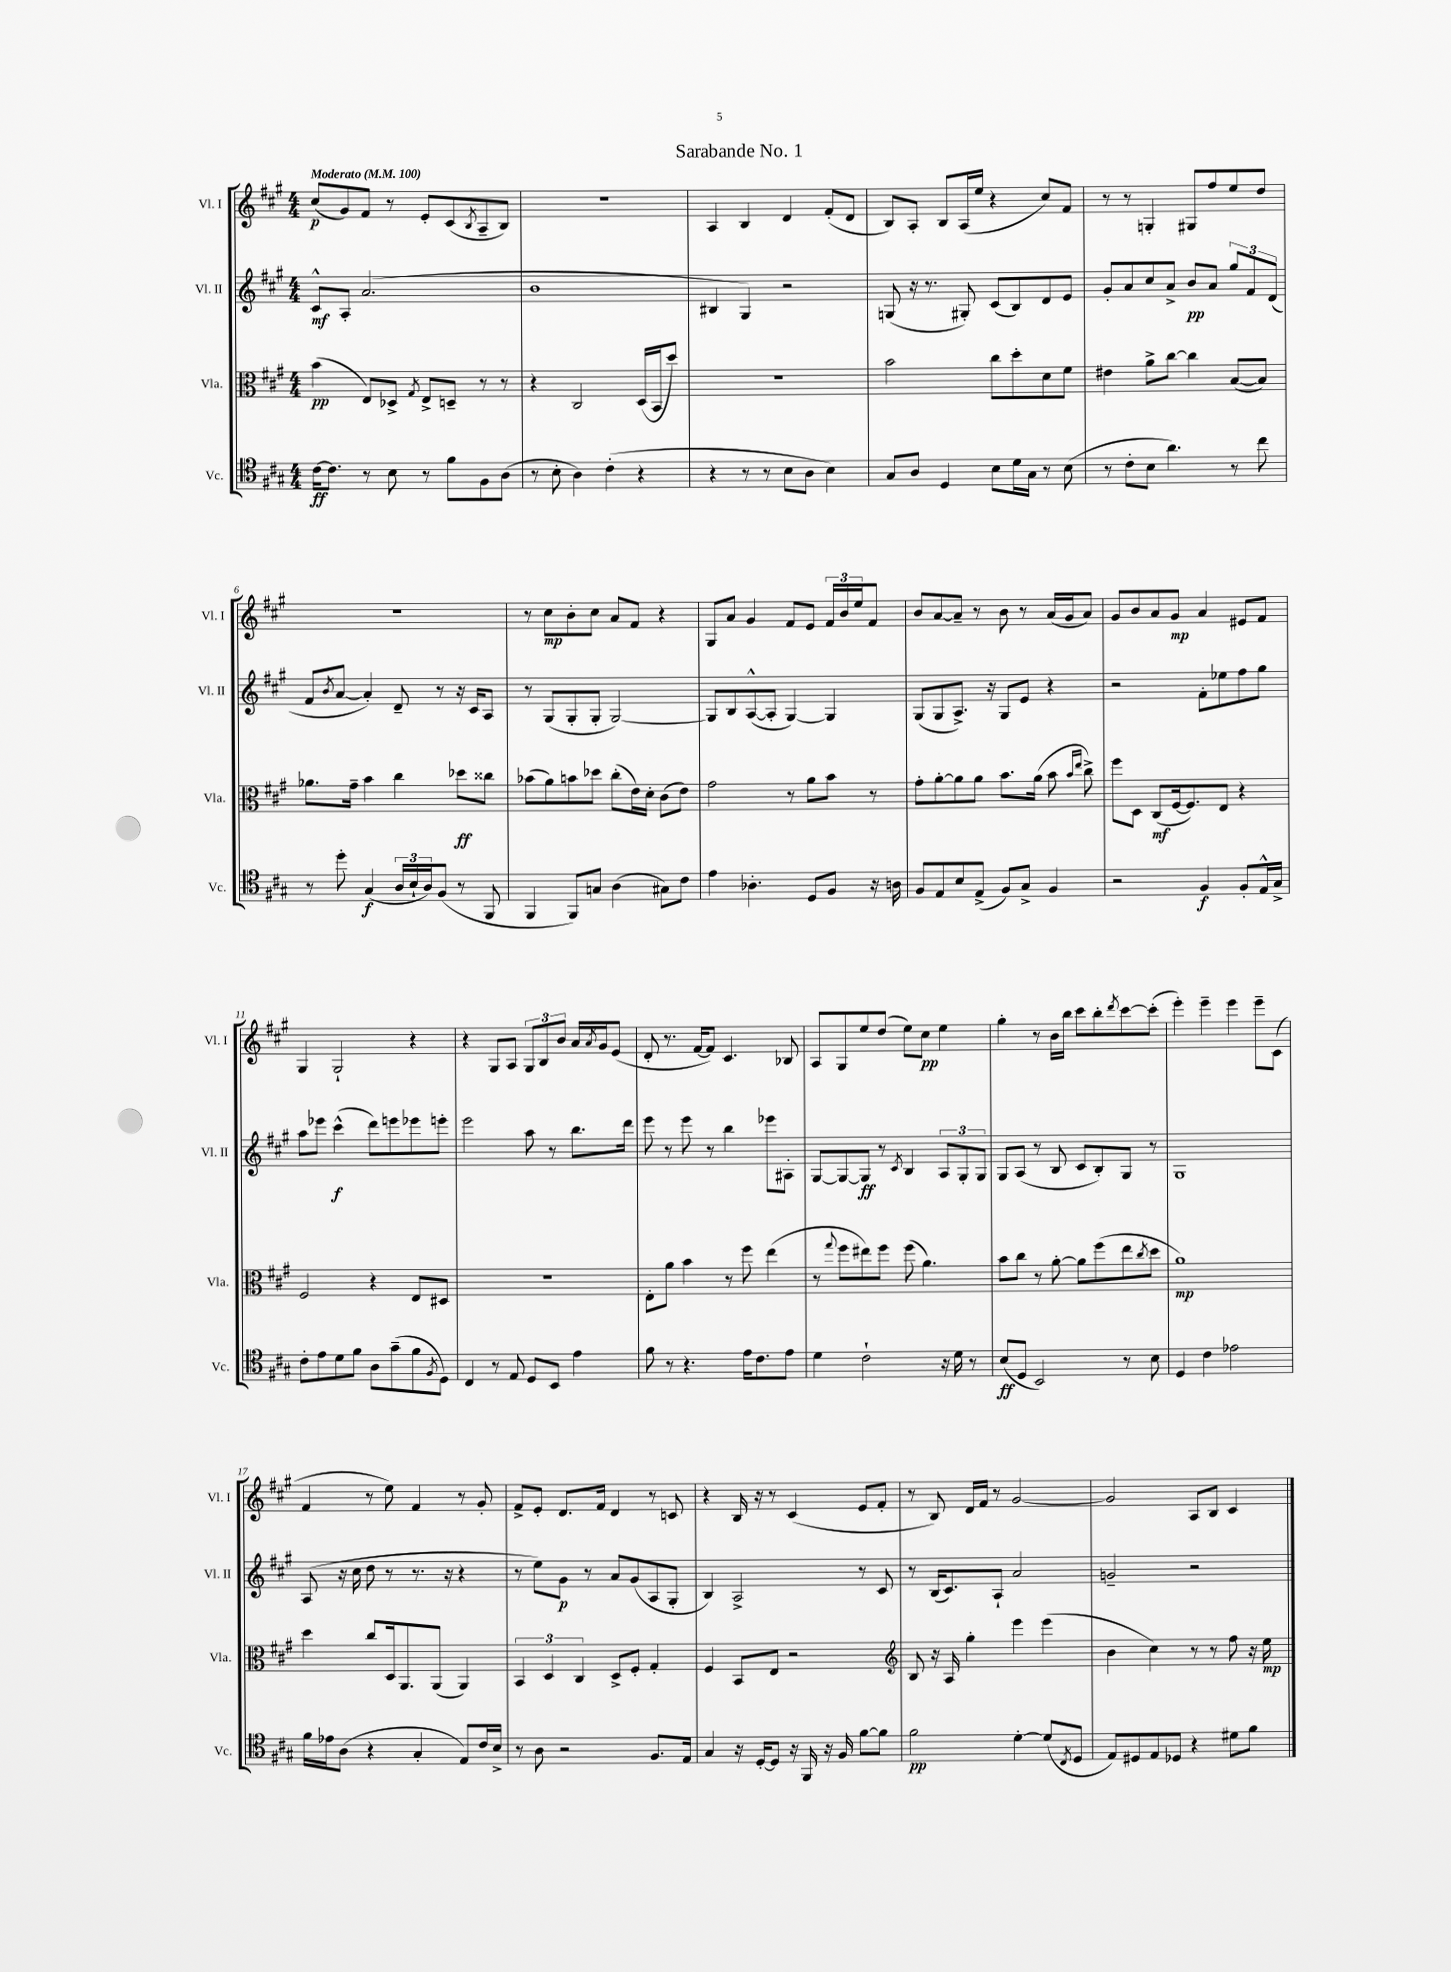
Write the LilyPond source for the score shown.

\header { title = "Sarabande No. 1" }
<<
\new StaffGroup <<
\new Staff = "s0" \with { instrumentName = "Vl. I" shortInstrumentName = "Vl. I" } {
    \clef treble \key a \major \numericTimeSignature \time 4/4 \tempo "Moderato" 4 = 100
    cis''8\p( gis'8) fis'8 r8 e'8-. cis'8( \acciaccatura { b8 } a8-- b8) |
    R1 |
    a4 b4 d'4 fis'8-.( d'8 |
    b8) a8-. b8 a16( e''16 r4 cis''8) fis'8 |
    r8 r8 g4-. gis8 fis''8 e''8 d''8 |
    R1 |
    r8 cis''8\mp b'8-. cis''8 a'8 fis'8 r4 |
    gis8 a'8 gis'4 fis'8 e'8 \tuplet 3/2 { fis'16 b'16 e''16 } fis'8 |
    b'8 a'8~ a'8-- r8 b'8 r8 a'16( gis'16 a'8) |
    gis'8 b'8 a'8 gis'8\mp a'4 eis'8 fis'8 |
    gis4 gis2-! r4 |
    r4 gis8 a8 \tuplet 3/2 { gis8 b8 b'8 } a'16 \acciaccatura { a'8 } gis'16 e'8( |
    d'8-. r8. fis'16~ fis'8) cis'4. bes8 |
    a8 gis8 e''8 d''8( e''8) cis''8\pp e''4 |
    gis''4-. r8 b'16 b''16 cis'''8 b''8-. \acciaccatura { d'''8 } cis'''8~ cis'''8-.( |
    e'''4-.) e'''4-- e'''4 e'''8-- cis'8( |
    fis'4 r8 e''8) fis'4 r8 gis'8-. |
    fis'8-> e'8-. d'8. fis'16 d'4 r8 c'8 |
    r4 b16 r16 r8 cis'4( e'8 fis'8-. |
    r8 b8) d'16 fis'16 r8 gis'2~ |
    gis'2 a8 b8 cis'4 \bar "|." |
}
\new Staff = "s1" \with { instrumentName = "Vl. II" shortInstrumentName = "Vl. II" } {
    \clef treble \key a \major \numericTimeSignature \time 4/4
    cis'8-^\mf a8-. a'2.( |
    b'1 |
    bis4 gis4) r2 |
    g8( r16 r8. gis8-.) cis'8( b8) d'8 e'8 |
    gis'8-. a'8 cis''8 a'8-> b'8\pp a'8 \tuplet 3/2 { gis''8 fis'8 d'8( } |
    fis'8 \acciaccatura { b'8 } a'8~ a'4-.) d'8-- r8 r16 cis'16 a8 |
    r8 gis8( gis8-. gis8-. gis2~) |
    gis8 b8 a8~-^( a8-. gis4~) gis4 |
    gis8( gis8 a8.->) r16 gis8 e'8 r4 |
    r2 fis'8-. ees''8 fis''8 gis''8 |
    a''8 ees'''8 cis'''4-^\f( d'''8) e'''8 ees'''8 e'''8-. |
    e'''2 a''8 r8 b''8. d'''16 |
    e'''8 r8 e'''8 r8 b''4 ees'''8 ais8-. |
    gis8~ gis8~ gis8\ff r8 \acciaccatura { cis'8 } b4 \tuplet 3/2 { a8 gis8-. gis8 } |
    gis8 a8( r8 b8 cis'8 b8-.) gis8 r8 |
    gis1 |
    a8( r16 cis''16 d''8 r8 r8. r16 r4 |
    r8 e''8) gis'8\p r8 a'8 gis'8( a8 gis8-. |
    b4) a2-> r8 cis'8 |
    r8 b16( cis'8.) a8-! a'2 |
    g'2-- r2 \bar "|." |
}
\new Staff = "s2" \with { instrumentName = "Vla." shortInstrumentName = "Vla." } {
    \clef alto \key a \major \numericTimeSignature \time 4/4
    b'4\pp( e8) des8-> \acciaccatura { gis8 } e8-> d8-- r8 r8 |
    r4 cis2 d16( b,16 d''8) |
    r1 |
    b'2 cis''8 d''8-. d'8 fis'8 |
    eis'4 a'8-> cis''8~ cis''4 b8~( b8) |
    aes'8. gis'16-- b'4 cis''4 des''8\ff cisis''8 |
    bes'8( a'8) b'8 des''8 cis''8-.( e'16) d'16-. cis'8( e'8) |
    gis'2 r8 a'8 b'8 r8 |
    gis'8-. a'8~-. a'8 a'8 b'8. a'16( b'8 \grace { b'16 e''16 } cis''8->) |
    fis''8 d8 cis8\mf( fis16~ fis8.) e8 r4 |
    fis2 r4 e8 dis8 |
    R1 |
    e8-. a'8 b'4 r8 fis''8 e''4( |
    r8 \appoggiatura { gis''8 } fis''8 eis''8) fis''8 fis''8( a'4.) |
    b'8 cis''8 r8 a'8~-. a'8 fis''8( e''8 \acciaccatura { cis''8 } d''8 |
    a'1\mp) |
    d''4 cis''8 d16 a,8. a,8( a,4) |
    \tuplet 3/2 { b,4 d4 cis4 } d8-> fis8-. gis4-. |
    fis4 b,8 e8 r2 |
    \clef treble b8 r16 a16 gis''4-. e'''4 e'''4( |
    b'4 cis''4) r8 r8 fis''8 r16 e''16\mp \bar "|." |
}
\new Staff = "s3" \with { instrumentName = "Vc." shortInstrumentName = "Vc." } {
    \clef tenor \key a \major \numericTimeSignature \time 4/4
    cis'16~\ff cis'8. r8 b8 r8 fis'8 fis8 a8( |
    r8 b8-. a4) cis'4-.( r4 |
    r4 r8 r8 b8 a8 b4) |
    gis8 a8 d4 b8 d'16 gis16 r8 b8( |
    r8 cis'8-. b8 a'4.) r8 cis''8 |
    r8 d''8-. gis4\f( \tuplet 3/2 { a16 b16-! a16) } fis8( r8 fis,8 |
    fis,4 fis,8) g8 a4( gis8) cis'8 |
    e'4 aes4.-. d8 fis8 r16 a16 |
    fis8 e8 b8 e8->( fis8) gis8-> fis4 |
    r2 fis4\f fis8-. e16-^ gis16-> |
    cis'8-. e'8 d'8 fis'8 a8 gis'8--( fis'8 \acciaccatura { fis8 } d8) |
    cis4 r8 e8 d8 b,8 e'4 |
    fis'8 r8 r4. e'16 cis'8. e'8 |
    d'4 cis'2-! r16 d'16 r8 |
    b8\ff( d8 b,2) r8 b8 |
    d4 cis'4 ees'2 |
    fis'16 ees'16 a8( r4 gis4-. e8) cis'16 b16-> |
    r8 a8 r2 fis8. e16 |
    gis4 r16 d16~-. d8 r16 fis,16 r16 fis16 fis'8~ fis'8 |
    fis'2\pp d'4~-. d'8( \acciaccatura { cis8 } d8 |
    e8) dis8 e8 des8 r4 dis'8 fis'8 \bar "|." |
}
>>
>>
